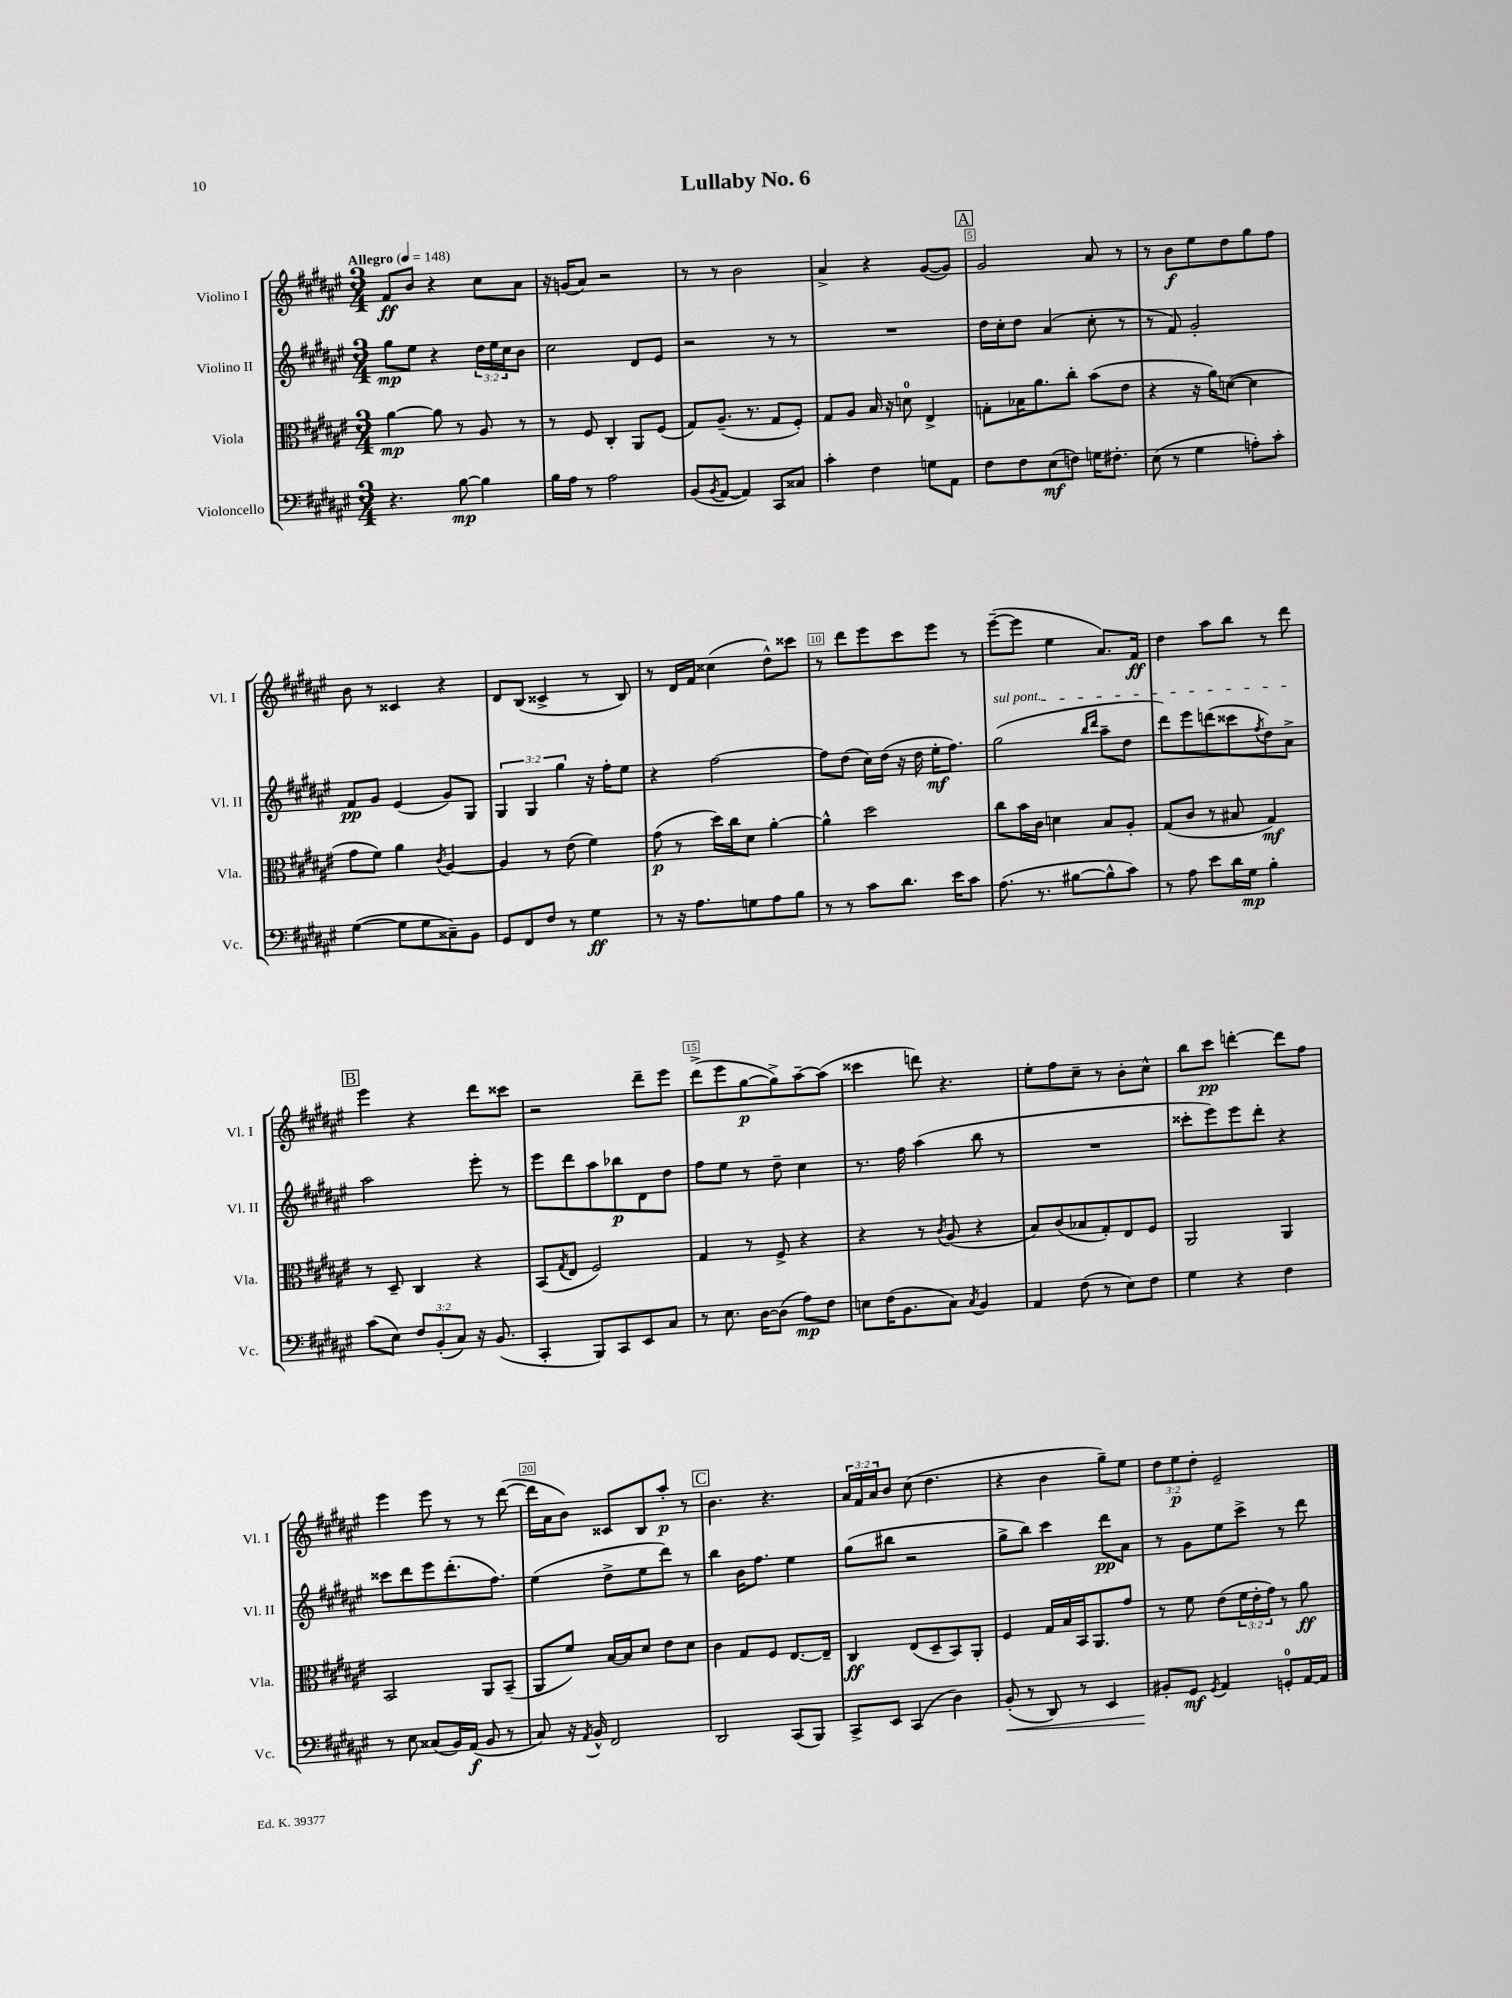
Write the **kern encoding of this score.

**kern	**dynam	**kern	**dynam	**kern	**dynam	**kern	**dynam
*part4	*part4	*part3	*part3	*part2	*part2	*part1	*part1
*staff4	*staff4	*staff3	*staff3	*staff2	*staff2	*staff1	*staff1
*I"Violoncello	*	*I"Viola	*	*I"Violino II	*	*I"Violino I	*
*I'Vc.	*	*I'Vla.	*	*I'Vl. II	*	*I'Vl. I	*
*clefF4	*	*clefC3	*	*clefG2	*	*clefG2	*
*k[f#c#g#d#a#e#]	*	*k[f#c#g#d#a#e#]	*	*k[f#c#g#d#a#e#]	*	*k[f#c#g#d#a#e#]	*
*M3/4	*	*M3/4	*	*M3/4	*	*M3/4	*
*MM148	*	*MM148	*	*MM148	*	*MM148	*
=1	=1	=1	=1	=1	=1	=1	=1
!	!	!	!	!	!	!LO:TX:a:B:t=Allegro	!
4.r	.	[4a#\	mp	8gg#\L	mp	8f#/L	ff
.	.	.	.	8ee#\J	.	8b/J	.
.	.	8a#\]	.	4r	.	4r	.
[8B\	mp	8r	.	.	.	.	.
4B\]	.	8A#/	.	24dd#\LL	.	8cc#\L	.
.	.	.	.	24ee#\	.	.	.
.	.	.	.	24cc#\J	.	.	.
.	.	8r	.	8b\J	.	8a#\J	.
=2	=2	=2	=2	=2	=2	=2	=2
16B\LL	.	8r	.	2cc#\	.	16r	.
16A#\JJ	.	.	.	.	.	(16gn/KL	.
8r	.	8F#/	.	.	.	8a#/J)	.
2A#\	.	4C#'/	.	.	.	2r	.
.	.	8AA#/L	.	8d#/L	.	.	.
.	.	(8F#/J	.	8e#/J	.	.	.
=3	=3	=3	=3	=3	=3	=3	=3
(8BB/L	.	8G#/L)	.	2r	.	8r	.
8qBB/	.	.	.	.	.	.	.
[8AA#/J	.	(8.A#~/J	.	.	.	8r	.
4AA#/])	.	.	.	.	.	2b\	.
.	.	8.r	.	.	.	.	.
8CC#/L	.	8G#/L	.	8r	.	.	.
8C##X/J	.	8F#'/J)	.	8r	.	.	.
=4	=4	=4	=4	=4	=4	=4	=4
4c#'\	.	8G#/L	.	2.r	.	4a#^/	.
.	.	8A#/J	.	.	.	.	.
4F#\	.	16B/	.	.	.	4r	.
.	.	16r	.	.	.	.	.
.	.	8dn\	.	.	.	.	.
8Gn\L	.	4E#^/	.	.	.	([8g#/L	.
8AA#\J	.	.	.	.	.	8g#/J])	.
!!LO:REH:place=s1:t=A
=5	=5	=5	=5	=5	=5	=5	=5
8F#\L	.	8Gn'\L	.	16dd#\LL	.	2g#/	.
.	.	.	.	16cc#'\J	.	.	.
8F#\	.	16B-X\K	.	8dd#\J	.	.	.
.	.	8.a#\	.	.	.	.	.
(8E#\	mf	.	.	(4a#/	.	.	.
8Fn\J)	.	8cc#'\J	.	.	.	.	.
16Gn\KL	.	(8b\L	.	8cc#'\	.	8a#/	.
8.F#X'\J	.	.	.	.	.	.	.
.	.	8e#\J	.	8r	.	8r	.
=6	=6	=6	=6	=6	=6	=6	=6
(8E#\	.	4r	.	8r	.	8r	.
8r	.	.	.	8f#/)	.	8b\L	f
4G#\	.	16r	.	2g#'/	.	8ee#\	.
.	.	16a#\KL)	.	.	.	.	.
.	.	([8dn\J	.	.	.	8dd#\	.
8An'\L)	.	4d\]	.	.	.	8gg#\	.
8c#'\J	.	.	.	.	.	8ff#\J	.
!!LO:LB:g=z
=7	=7	=7	=7	=7	=7	=7	=7
([4G#\	.	8g#\L	.	8f#/L	pp	8b\	.
.	.	8f#\J)	.	8g#/J	.	8r	.
8G#\L]	.	4a#\	.	(4e#/	.	4c##X/	.
8G#\	.	.	.	.	.	.	.
.	.	8qc#/	.	.	.	.	.
8C##X~\)	.	[4A#/	.	8g#/L)	.	4r	.
8BB\J	.	.	.	8G#/J	.	.	.
=8	=8	=8	=8	=8	=8	=8	=8
8GG#/L	.	4A#/]	.	6G#/	.	8d#/L	.
8FF#/	.	.	.	.	.	(8B/J	.
.	.	.	.	6G#/	.	.	.
8F#/J	.	8r	.	.	.	4c##X^/	.
.	.	.	.	6gg#\	.	.	.
8r	.	(8e#\	.	.	.	.	.
4G#\	ff	4f#\)	.	16r	.	8r	.
.	.	.	.	16ff#'\KL	.	.	.
.	.	.	.	8ee#\J	.	8B/)	.
=9	=9	=9	=9	=9	=9	=9	=9
8r	.	(8g#\	p	4r	.	8r	.
16r	.	8r	.	.	.	16d#/LL	.
8.A#\L	.	.	.	.	.	16f#/JJ	.
.	.	16dd#\LL)	.	[2ff#\	.	(4cc##X\	.
.	.	16cc#\J	.	.	.	.	.
8Gn\	.	8d#\J	.	.	.	.	.
8A#\	.	[4a#'\	.	.	.	8dd#^^\L)	.
8B\J	.	.	.	.	.	8ccc##X\J	.
=10	=10	=10	=10	=10	=10	=10	=10
8r	.	4a#^^\]	.	8ff#\L]	.	8r	.
8r	.	.	.	(8dd#\J	.	8ddd#\L	.
8c#\L	.	2dd#\	.	16cc#\LL)	.	8eee#\	.
.	.	.	.	(16dd#\JJ	.	.	.
8.d#\J	.	.	.	16r	.	8ccc#\	.
.	.	.	.	16dd#\	.	.	.
.	.	.	.	16ee#'\KL	mf	8eee#\J	.
16e#\KL	.	.	.	8.ff#\J)	.	.	.
8c#\J	.	.	.	.	.	8r	.
=11	=11	=11	=11	=11	=11	=11	=11
!	!	!	!	!LO:TX:a:i:t=sul pont.	!	!	!
(8.A#\	.	8cc#\L	.	(2gg#\	.	([8eee#~\L	.
.	.	16b\L	.	.	.	8eee#\J]	.
8.r	.	16c#\JJ	.	.	.	.	.
.	.	4dn\	.	.	.	4ee#\	.
[8B#X\L	.	.	.	.	.	.	.
.	.	.	.	16qqbb/LL	.	.	.
.	.	.	.	16qqddd#/JJ	.	.	.
8B#^^\]	.	8B/L	.	8aa#~\L	.	8.a#/L)	.
8c#\J)	.	8A#'/J	.	8dd#\J	.	.	.
.	.	.	.	.	.	16f#/Jk	ff
=12	=12	=12	=12	=12	=12	=12	=12
8r	.	(8G#/L	.	8ddd#\L)	.	4dd#\	.
8A#\	.	8c#/J	.	8eee#\	.	.	.
8e#\L	.	8r	.	(8dddn\	.	8aa#\L	.
16d#\L	.	8B#X/	.	8ccc##X\	.	8bb\J	.
16G#\JJ	mp	.	.	.	.	.	.
.	.	.	.	8qff#/	.	.	.
4B'\	.	4G#/)	mf	8dd#\)	.	8r	.
.	.	.	.	8a#^\J	.	8ddd#\	.
!!LO:LB:g=z
!!LO:REH:place=s1:t=B
=13	=13	=13	=13	=13	=13	=13	=13
(8c#\L	.	8r	.	2aa#\	.	4eee#\	.
8E#\J)	.	8D#~/	.	.	.	.	.
12F#/L	.	4C#/	.	.	.	4r	.
(12BB'/	.	.	.	.	.	.	.
12C#/J)	.	.	.	.	.	.	.
16r	.	4r	.	8eee#'\	.	8ddd#\L	.
(8.BB/	.	.	.	.	.	.	.
.	.	.	.	8r	.	8ccc##X\J	.
=14	=14	=14	=14	=14	=14	=14	=14
4CC#'/	.	(8BB/L	.	8eee#\L	.	2r	.
.	.	8qG#/	.	.	.	.	.
.	.	8E#/J	.	8ddd#\	.	.	.
8BBB/L)	.	2F#/)	.	8aa#\	.	.	.
8CC#/	.	.	.	8bb-X\	p	.	.
8EE#/	.	.	.	8d#\	.	8ddd#~\L	.
8C#/J	.	.	.	8dd#\J	.	8eee#\J	.
=15	=15	=15	=15	=15	=15	=15	=15
8r	.	4G#/	.	8ff#\L	.	(8ddd#^\L	.
8.E#\	.	.	.	8ee#\J	.	8eee#\	.
.	.	8r	.	8r	.	[8gg#\	p
[16D#\KL	.	.	.	.	.	.	.
(8D#\J]	.	8F#^/	.	8dd#~\	.	8gg#^\])	.
8A#\L)	mp	4r	.	4cc#\	.	[8aa#~\	.
8F#\J	.	.	.	.	.	(8aa#\J]	.
=16	=16	=16	=16	=16	=16	=16	=16
8En\L	.	4r	.	8.r	.	4ccc##X\	.
(16F#\K	.	.	.	.	.	.	.
8.BB\	.	.	.	16ff#\	.	.	.
.	.	8r	.	(4aa#\	.	8dddn\)	.
.	.	8qc#/	.	.	.	.	.
8C#\J)	.	(8A#/	.	.	.	4.r	.
8qC#/	.	.	.	.	.	.	.
4BB/	.	4r	.	8bb\	.	.	.
.	.	.	.	8r	.	.	.
=17	=17	=17	=17	=17	=17	=17	=17
4AA#/	.	8B/L)	.	2.r	.	8ee#'\L	.
.	.	(8c#/	.	.	.	8ff#\	.
(8F#\	.	8B-X/	.	.	.	8cc#~\J	.
8r	.	8G#'/)	.	.	.	8r	.
8E#\L)	.	8E#/	.	.	.	8b'\L	.
8F#\J	.	8F#/J	.	.	.	8cc#^^\J	.
=18	=18	=18	=18	=18	=18	=18	=18
4G#\	.	2AA#/	.	8ccc##X'\L	.	8bb\L	.
.	.	.	.	8eee#\)	.	8ccc#\J	pp
4r	.	.	.	8eee#\	.	[4dddn'\	.
.	.	.	.	8ddd#'\J	.	.	.
4F#\	.	4AA#/	.	4r	.	8ddd\L]	.
.	.	.	.	.	.	8ff#\J	.
!!LO:LB:g=z
=19	=19	=19	=19	=19	=19	=19	=19
8r	.	2BB/	.	8ccc##X\L	.	4eee#\	.
8E#\	.	.	.	8ddd#\	.	.	.
(8C##X/L	.	.	.	8eee#\	.	8eee#\	.
16BB/L)	.	.	.	(8.ddd#'\	.	8r	.
(16AA#/JJ	f	.	.	.	.	.	.
8BB/	.	8AA#/L	.	.	.	8r	.
.	.	.	.	8.ff#\J)	.	.	.
8r	.	(8BB~/J	.	.	.	([8ddd#\	.
=20	=20	=20	=20	=20	=20	=20	=20
8C#/)	.	8AA#/L	.	(4ee#\	.	16ddd#\LL]	.
.	.	.	.	.	.	16a#\J	.
16r	.	8f#/J)	.	.	.	8b\J)	.
8qAA#/	.	.	.	.	.	.	.
16BB^^/	.	.	.	.	.	.	.
2FF#/	.	[16B/LL	.	8dd#^\L	.	8c##X/L	.
.	.	16B/J]	.	.	.	.	.
.	.	8d#/J	.	8ee#\	.	8B/	.
.	.	8e#\L	.	8ddd#\J)	.	8aa#'/J	p
.	.	8d#\J	.	8r	.	8r	.
!!LO:REH:place=s1:t=C
=21	=21	=21	=21	=21	=21	=21	=21
2DD#/	.	4c#\	.	4bb\	.	4.b\	.
.	.	8G#/L	.	16b\KL	.	.	.
.	.	.	.	8.ff#\J	.	.	.
.	.	8F#/J	.	.	.	4.r	.
(8CC#/L	.	[8.E#/L	.	4ee#\	.	.	.
8BBB/J)	.	.	.	.	.	.	.
.	.	16E#~/Jk]	.	.	.	.	.
=22	=22	=22	=22	=22	=22	=22	=22
8CC#^/L	.	4C#/	ff	(8gg#\L	.	24a#/LL	.
.	.	.	.	.	.	24f#/	.
.	.	.	.	.	.	24a#/J	.
8EE#/J	.	.	.	8bb#X\J	.	8b/J	.
(4CC#/	.	(8E#/L	.	2r	.	(8cc#\	.
.	.	8D#~/	.	.	.	4.dd#\	.
4D#\)	.	8BB/)	.	.	.	.	.
.	.	8AA#'/J	.	.	.	.	.
=23	=23	=23	=23	=23	=23	=23	=23
!	!LO:HP:b	!	!	!	!	!	!
(8BB'/	<	4F#/	.	8gg#^\L	.	4r	.
8r	.	.	.	8bb\J)	.	.	.
8DD#/)	.	16G#/LL	.	4ccc#\	.	4b\	.
.	.	16B/	.	.	.	.	.
8r	.	16BB/J	.	.	.	.	.
.	.	8.AA#/	.	.	.	.	.
4EE#/	.	.	.	8ddd#\L	pp	8gg#~\L)	.
.	.	8g#/J	.	8a#\J	.	8ee#\J	.
=24	=24	=24	=24	=24	=24	=24	=24
8BB#X'/L	.	8r	.	8r	.	12dd#\L	.
.	.	.	.	.	.	12ee#\	p
8GG#/J	[ mf	8f#\	.	8g#\L	.	.	.
.	.	.	.	.	.	12dd#'\J	.
8qGG#/	.	.	.	.	.	.	.
4AA#/	.	(8e#\L	.	8ee#\	.	2e#~/	.
.	.	24f#\L	.	8ccc#^\J	.	.	.
.	.	24e#'\	.	.	.	.	.
.	.	24g#\JJ)	.	.	.	.	.
8GGn'/L	.	8r	.	8r	.	.	.
[16AA#/L	.	8a#\	ff	8ddd#\	.	.	.
16AA#/JJ]	.	.	.	.	.	.	.
==	==	==	==	==	==	==	==
*-	*-	*-	*-	*-	*-	*-	*-
